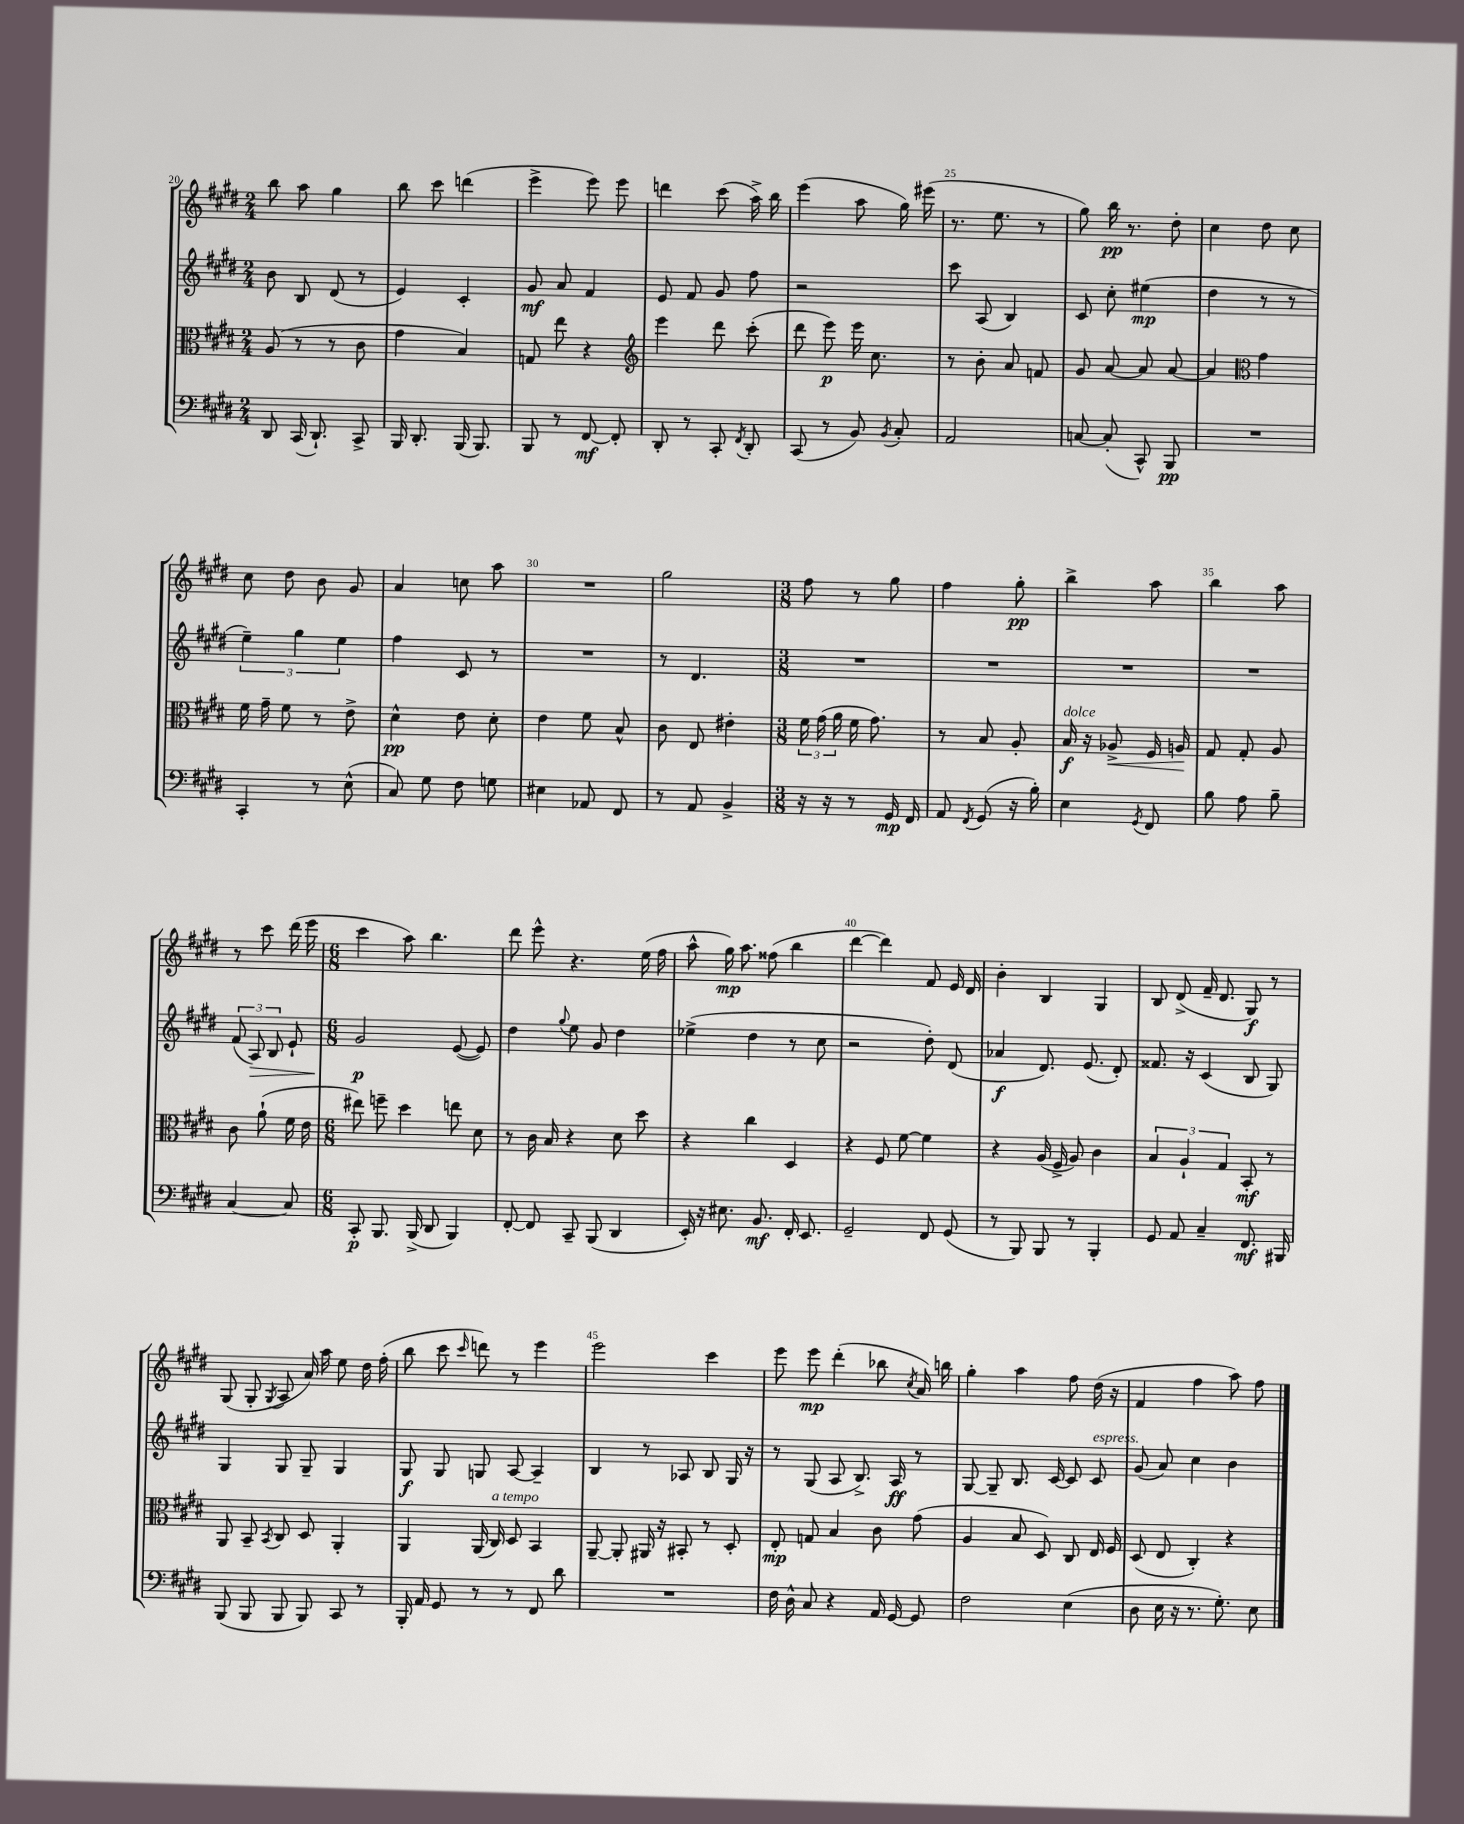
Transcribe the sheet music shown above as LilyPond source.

<<
\new StaffGroup <<
\new Staff = "s0" {
    \clef treble \key e \major \numericTimeSignature \time 2/4
    \autoBeamOff b''8 a''8 gis''4 |
    b''8 cis'''8 d'''4( |
    e'''4-> e'''8) e'''8 |
    d'''4 cis'''8( a''16->) b''16 |
    e'''4( a''8 gis''16) eis'''16( |
    r8. e''8. r8 |
    gis''8) b''16\pp r8. dis''8-. |
    cis''4 dis''8 cis''8 |
    cis''8 dis''8 b'8 gis'8 |
    a'4 c''8 a''8 |
    R2 |
    gis''2 |
    \numericTimeSignature \time 3/8 fis''8 r8 gis''8 |
    fis''4 gis''8-.\pp |
    b''4-> a''8 |
    b''4 a''8 |
    r8 cis'''8 dis'''16( e'''16 |
    \numericTimeSignature \time 6/8 cis'''4 a''8) b''4. |
    dis'''8 e'''8-^ r4. e''16( fis''16 |
    a''8-^ gis''16\mp) a''8. fisis''8( b''4 |
    dis'''4~ dis'''4) fis'8 e'16 dis'16 |
    b'4-. b4 gis4 |
    b8 dis'8->( fis'16-- dis'8. gis8\f) r8 |
    gis8( gis8-. \acciaccatura { gis8 } a8 a'16) a''16 e''8 dis''16 fis''16-.( |
    b''8 cis'''8 \grace { cis'''16 } d'''8) r8 e'''4 |
    e'''2 cis'''4 |
    e'''8 e'''8\mp dis'''4-.( bes''8 \acciaccatura { cis''8 } a'16) b''16 |
    gis''4-. a''4 fis''8 dis''16( r16 |
    fis'4 fis''4 a''8) fis''8 \bar "|." |
}
\new Staff = "s1" {
    \clef treble \key e \major \numericTimeSignature \time 2/4
    \autoBeamOff b'8 b8 dis'8( r8 |
    e'4) cis'4-. |
    gis'8\mf a'8 fis'4 |
    e'8 fis'8 gis'8 fis''8 |
    r2 |
    cis'''8 a8( b4) |
    cis'8 cis''8-. eis''4\mp( |
    dis''4 r8 r8 |
    \tuplet 3/2 { e''4--) gis''4 e''4 } |
    fis''4 cis'8 r8 |
    R2 |
    r8 dis'4. |
    \numericTimeSignature \time 3/8 R4. |
    R4. |
    R4. |
    R4. |
    \tuplet 3/2 { fis'8( a8\>) b8 } e'8-! |
    \numericTimeSignature \time 6/8 gis'2\p\! e'8~( e'8) |
    dis''4 \appoggiatura { gis''8 } e''8 gis'8 dis''4 |
    ees''4->( dis''4 r8 cis''8 |
    r2 dis''8-.) dis'8( |
    aes'4\f dis'8.) e'8.( dis'8-.) |
    fisis'8. r16 cis'4( b8 gis8) |
    gis4 gis8 gis8-- gis4 |
    gis8\f gis8 g8 a8~ a4-- |
    b4 r8 aes8 b8 gis16 r16 |
    r8 gis8( a8 b8.->) a16\ff r8 |
    gis8~ gis8-- b8. cis'16~ cis'8 cis'8^\markup { \italic "espress." } |
    gis'8( a'8) cis''4 b'4 \bar "|." |
}
\new Staff = "s2" {
    \clef alto \key e \major \numericTimeSignature \time 2/4
    \autoBeamOff a8( r8 r8 cis'8 |
    gis'4 b4) |
    g8 e''8 r4 |
    \clef treble e'''4 dis'''8 cis'''8-.( |
    dis'''8 e'''8\p) e'''16 cis''8. |
    r8 b'8-. a'8 f'8 |
    gis'8 a'8~ a'8 a'8~ |
    a'4 \clef alto gis'4 |
    fis'16 gis'16-- fis'8 r8 e'8-> |
    dis'4-^\pp e'8 dis'8-. |
    e'4 fis'8 b8-^ |
    cis'8 e8 eis'4-. |
    \numericTimeSignature \time 3/8 \tuplet 3/2 { fis'16 gis'16( a'16 } fis'16 gis'8.) |
    r8 b8 a8-. |
    b16\f^\markup { \italic "dolce" } r16 aes8->\< fis16 a16\! |
    gis8 gis8-. a8 |
    cis'8 a'8-!( fis'16 e'16 |
    \numericTimeSignature \time 6/8 eis''8) f''8-- dis''4 e''8 dis'8 |
    r8 cis'16 b16 r4 dis'8 dis''8 |
    r4 cis''4 dis4 |
    r4 fis8 fis'8~ fis'4 |
    r4 a16( fis16-> a8) cis'4 |
    \tuplet 3/2 { b4 a4-! gis4 } b,8-.\mf r8 |
    a,8 b,8-- \acciaccatura { b,8 } cis8 dis8 a,4-. |
    a,4 a,16( cis16^\markup { \italic "a tempo" }) dis8 b,4 |
    a,8~-- a,8-. ais,16 r16 bis,8-. r8 dis8-. |
    e8-.\mp g8 b4 cis'8 gis'8( |
    a4 b8 dis8) cis8 e16 fis16 |
    dis8( e8 cis4-.) r4 \bar "|." |
}
\new Staff = "s3" {
    \clef bass \key e \major \numericTimeSignature \time 2/4
    \autoBeamOff dis,8 cis,16( dis,8.-!) cis,8-> |
    b,,16 dis,8.-. b,,16( b,,8.) |
    b,,8 r8 fis,8~\mf fis,8-. |
    dis,8-. r8 cis,8-. \acciaccatura { fis,8 } dis,8-. |
    cis,8( r8 b,8) \acciaccatura { b,8 } cis8-. |
    a,2 |
    c8~ c8-.( cis,8-^) b,,8\pp |
    R2 |
    cis,4-. r8 e8-^( |
    cis8) gis8 fis8 g8 |
    eis4 aes,8 fis,8 |
    r8 a,8 b,4-> |
    \numericTimeSignature \time 3/8 r16 r16 r8 gis,16\mp fis,16 |
    a,8 \acciaccatura { fis,8 } gis,8( r16 b16-.) |
    e4 \acciaccatura { gis,8 } fis,8 |
    b8 a8 b8-- |
    cis4~ cis8 |
    \numericTimeSignature \time 6/8 cis,8-.\p b,,8. b,,16->( dis,8 b,,4) |
    fis,8~-. fis,8 cis,8-- b,,8( dis,4 |
    e,16-.) r16 eis8. b,8.\mf fis,16-. e,8. |
    gis,2-- fis,8 gis,8( |
    r8 b,,8) b,,8 r8 b,,4-. |
    gis,8 a,8 cis4-- fis,8.\mf bis,,16 |
    b,,8( b,,8 b,,8 b,,8) cis,8 r8 |
    b,,16-. a,16 gis,8 r8 r8 fis,8 dis'8 |
    R2. |
    fis16 dis16-^ cis8 r4 a,16 gis,16~ gis,8 |
    fis2 e4( |
    dis8 e16 r16 r8. gis8.-.) e8 \bar "|." |
}
>>
>>
\layout { \context { \Score currentBarNumber = #20 \override BarNumber.break-visibility = ##(#f #t #t) barNumberVisibility = #(every-nth-bar-number-visible 5) } }
